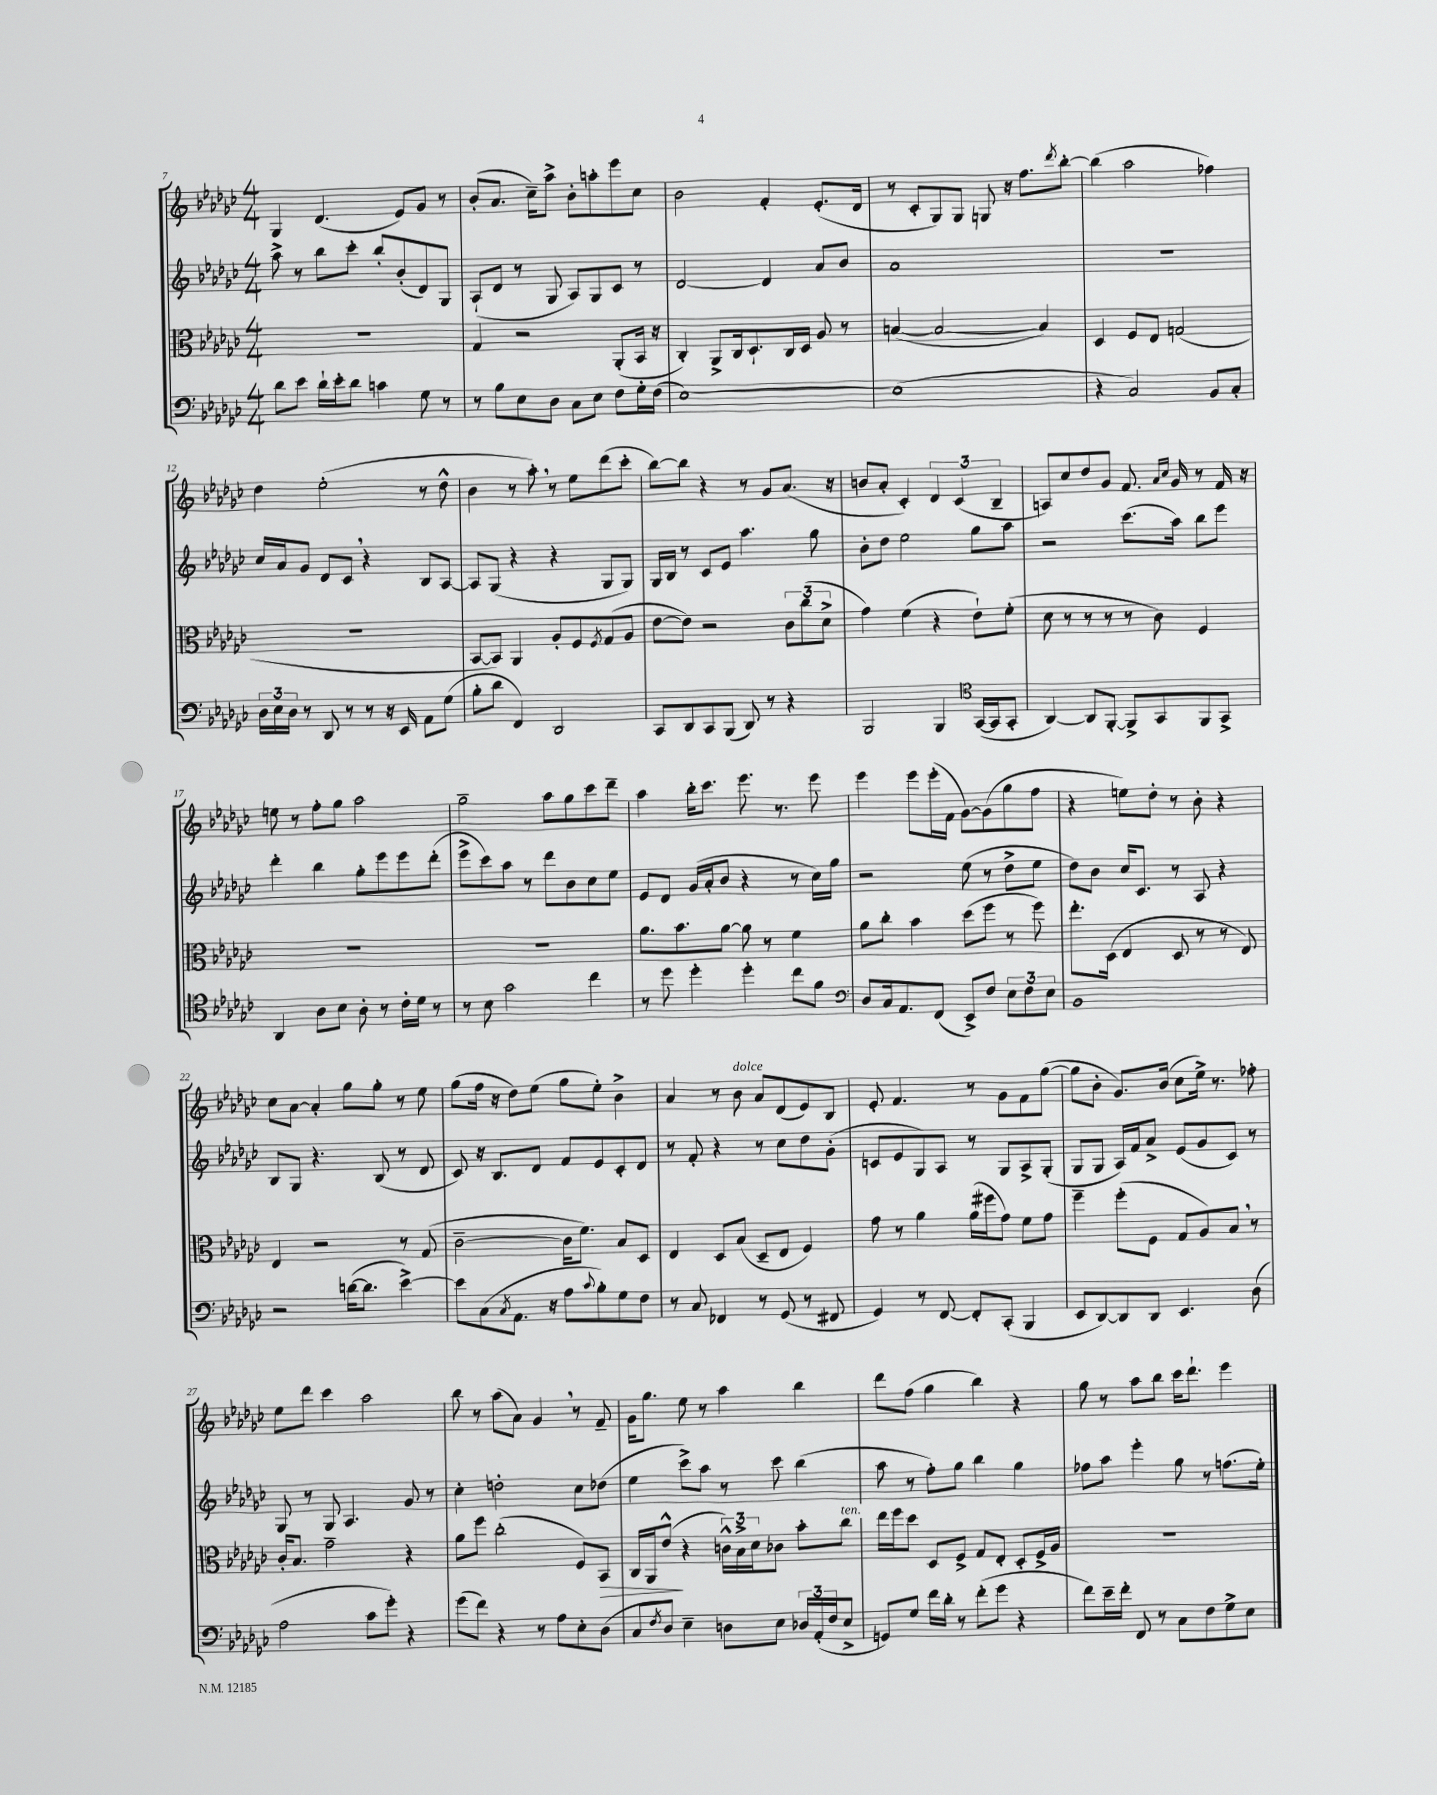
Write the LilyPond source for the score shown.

<<
\new StaffGroup <<
\new Staff = "s0" {
    \clef treble \key ges \major \numericTimeSignature \time 4/4
    ges4 des'4.( ees'8) ges'8 r8 |
    bes'8-.( aes'8. ces''16--) aes''8-> bes'8-. a''8-. ees'''8 ces''8 |
    bes'2 f'4-. ees'8.-.( des'16 |
    r8 ces'8-. ges8) ges8 g8 r16 f''8. \acciaccatura { des'''8 } bes''8~-. |
    bes''4( aes''2 fes''4) |
    des''4 ees''2-.( r8 des''8-^ |
    bes'4 r8 aes''8-.) \breathe r8 ees''8 des'''8( ces'''8-. |
    bes''8~) bes''8 r4 r8 ges'8 aes'8.( r16 |
    b'8 aes'8-. ces'4-.) \tuplet 3/2 { des'4 ces'4( bes4-- } |
    a8) ces''8 des''8 ges'8 f'8. \grace { aes'16 ces''16 } ges'16 r8 f'16 r16 |
    e''8 r8 f''8-. ges''8 aes''2 |
    ges''2-- aes''8 ges''8 ces'''8 des'''8-- |
    aes''4 bes''16-. ces'''8. ees'''8. r8. ees'''8 |
    ees'''4 ees'''8 ees'''16-.( f'16 ges'8~) ges'8( ges''8 f''8 |
    r4 e''8) des''8-. r8 bes'8-. r4 |
    ces''8 aes'8~ aes'4-. ges''8 ges''8-. r8 ees''8 |
    ges''8( f''16 r16 des''8) ees''8( ges''8 ees''8-.) bes'4-> |
    aes'4 r8 bes'8^\markup { \italic "dolce" } aes'8 des'8( ees'8) bes8 |
    ees'8-. f'4. r8 ges'8 f'8 ges''8~( |
    ges''8 bes'8-. ges'8.) bes'16( ces''8 ees''16->) r8. fes''8-. |
    ees''8 des'''8 ces'''4 aes''2 |
    bes''8 r8 aes''8( aes'8) ges'4 \breathe r8 f'8-- |
    ges'16 ges''8. ees''8 r8 aes''4 bes''4 |
    des'''8 f''8( ges''4 bes''4) r4 |
    ges''8 r8 aes''8 bes''8 ces'''16 des'''8.-! ees'''4 \bar "|." |
}
\new Staff = "s1" {
    \clef treble \key ges \major \numericTimeSignature \time 4/4
    aes''8-> r8 bes''8 ces'''8-. bes''8-. bes'8-.( des'8) ges8 |
    aes8-!( des'8 r8 ges8 aes8) ges8 ces'8 r8 |
    des'2~ des'4 aes'8 bes'8 |
    aes'1 |
    R1 |
    ces''16 aes'16 ges'8 des'8 ces'8 \breathe r4 bes8 aes8~ |
    aes8 ges8( r4 r4 ges8 ges8) |
    ges16 bes16 r8 ces'8 ees'8 aes''4. ges''8 |
    bes'8-. des''8 ees''2 ges''8 aes''8 |
    r2 ces'''8.( aes''16) bes''8 ees'''8 |
    des'''4-. bes''4 ges''8-. ees'''8 ees'''8 des'''8-.( |
    ees'''8-> ces'''8) aes''8 r8 des'''8 bes'8 ces''8 ees''8 |
    ees'8 des'8 ges'16( aes'16-. bes'8 r4 r8 ces''16) ges''16 |
    r2 ees''8( r8 des''8-> ees''8 |
    des''8) bes'8 ces''16 ces'8. r8 aes8 r4 |
    bes8 ges8 r4. bes8( r8 des'8 |
    ces'8) r16 bes8. des'8 f'8 ees'8 ces'8-. des'8 |
    r8 f'8-. r4 r8 ces''8 des''8 ges'8-.( |
    c'8 ees'8 ges8) aes8 r8 ges8 aes8-> ges8-.( |
    ges8 ges8 aes16) f'16 aes'8-> ees'8( ges'8 ces'8) r8 |
    ges8 r8 ges8 aes4. ges'8 r8 |
    ces''4-. d''2-. ces''8 des''8( |
    ees''4 ces'''8->) aes''8 r8 ces'''8 bes''4( |
    aes''8 r8 f''8-.) ges''8 bes''4 ges''4 |
    fes''8 aes''8 ees'''4-. ges''8 r8 f''8.( ees''16-.) \bar "|." |
}
\new Staff = "s2" {
    \clef alto \key ges \major \numericTimeSignature \time 4/4
    R1 |
    ges4 r2 aes,8-.( bes,16 r16 |
    ces4-.) aes,8-> ces16 des8.-! ces16 des16 aes8 r8 |
    b4~( b2~ b4) |
    des4 f8 ees8 g2( |
    R1 |
    bes,8~ bes,8) aes,4 aes8-. f8 \acciaccatura { f8 } ges8( aes8 |
    ees'8~ ees'8) r2 \tuplet 3/2 { ces'8 ces''8( des'8-> } |
    ges'4) f'4( r4 ees'8-!) f'8-.( |
    des'8 r8 r8 r8 r8 ces'8) f4 |
    R1 |
    R1 |
    aes'8. bes'8. aes'8~ aes'8 r8 f'4 |
    aes'8 ces''8-. bes'4 des''8( f''8 r8 f''8) |
    ees''8.-. des16( ees4 des8 r8 r8 ees8) |
    ees4 r2 r8 ges8( |
    ces'2~-- ces'16 f'8.) bes8 des8 |
    ees4 des8 bes8( des8-- ees8 f4) |
    ges'8 r8 aes'4 aes'16( fis''16 ges'8) f'8 ges'8 |
    f''4-- f''8-.( f8 ges8 aes8) bes8 \breathe r8 |
    ces'16-. bes8. ges'2-- r4 |
    aes'8 f''8 ces''2-.( f8) bes,8\> |
    ces16 aes,16 ees'8-^\!( r4 \tuplet 3/2 { c'16-^) bes16-> des'16 } ces'8 bes'8-. ces''8^\markup { \italic "ten." } |
    ees''16 f''16 des''8 des8 f8-> ges8 ees8-. des8-. f16-> aes16 |
    r1 \bar "|." |
}
\new Staff = "s3" {
    \clef bass \key ges \major \numericTimeSignature \time 4/4
    des'8 ees'8 des'16-! ees'16-. des'8 c'4 ges8 r8 |
    r8 bes8 ees8 des8 ces8 ees8 f8 ges16-. f16( |
    ees1~) |
    ees1( |
    r4 ces2) bes,8 ces8-. |
    \tuplet 3/2 { des16 ees16 des16 } r8 des,8 r8 r8 r16 ees,16 aes,8 ges8( |
    bes8-. des'8 f,4) des,2 |
    ces,8 des,8 ces,8 bes,,8( des,8) r8 r4 |
    bes,,2 bes,,4 \clef tenor ges,16~( ges,16 ges,8-. |
    aes,4~) aes,8 f,8~-. f,8-> ges,8 f,8 ges,8-> |
    aes,4 aes8 bes8 aes8-. r8 ces'16-. des'16 r8 |
    r8 bes8 ges'2 ces''4 |
    r8 des''8 des''4-. des''4-. ces''8 f'8 |
    \clef bass des8 ces16 aes,8. f,8( ees,8->) f8 \tuplet 3/2 { ees8 f8 ees8 } |
    bes,1 |
    r2 d'16~( d'8. ees'4~->) |
    ees'8 ces8( \acciaccatura { ces8 } aes,8. r16 aes8 \appoggiatura { ces'8 } bes8-.) ges8 f8 |
    r8 ces8 fes,4 r8 ges,8( r8 fis,8 |
    ges,4) r8 f,8~ f,8-. ces,8-.( bes,,4 |
    ees,8 des,8~) des,8 des,8 ees,4. des8( |
    aes2 ces'8 ges'8-.) r4 |
    ges'8( f'8) r4 r8 aes8 ees8-. des8( |
    ces8 \acciaccatura { f8 } des8) ees4-- d8 ees8 \tuplet 3/2 { des16 aes,16-.( f16 } ees8-> |
    g,8) ges8 f'16 des'16-. r8 f'8-.( ges'8 r4 |
    f'8) ees'16-- f'16-. f,8 r8 ces8 f8 ges8-> ees8 \bar "|." |
}
>>
>>
\layout { \context { \Score currentBarNumber = #7 } }
